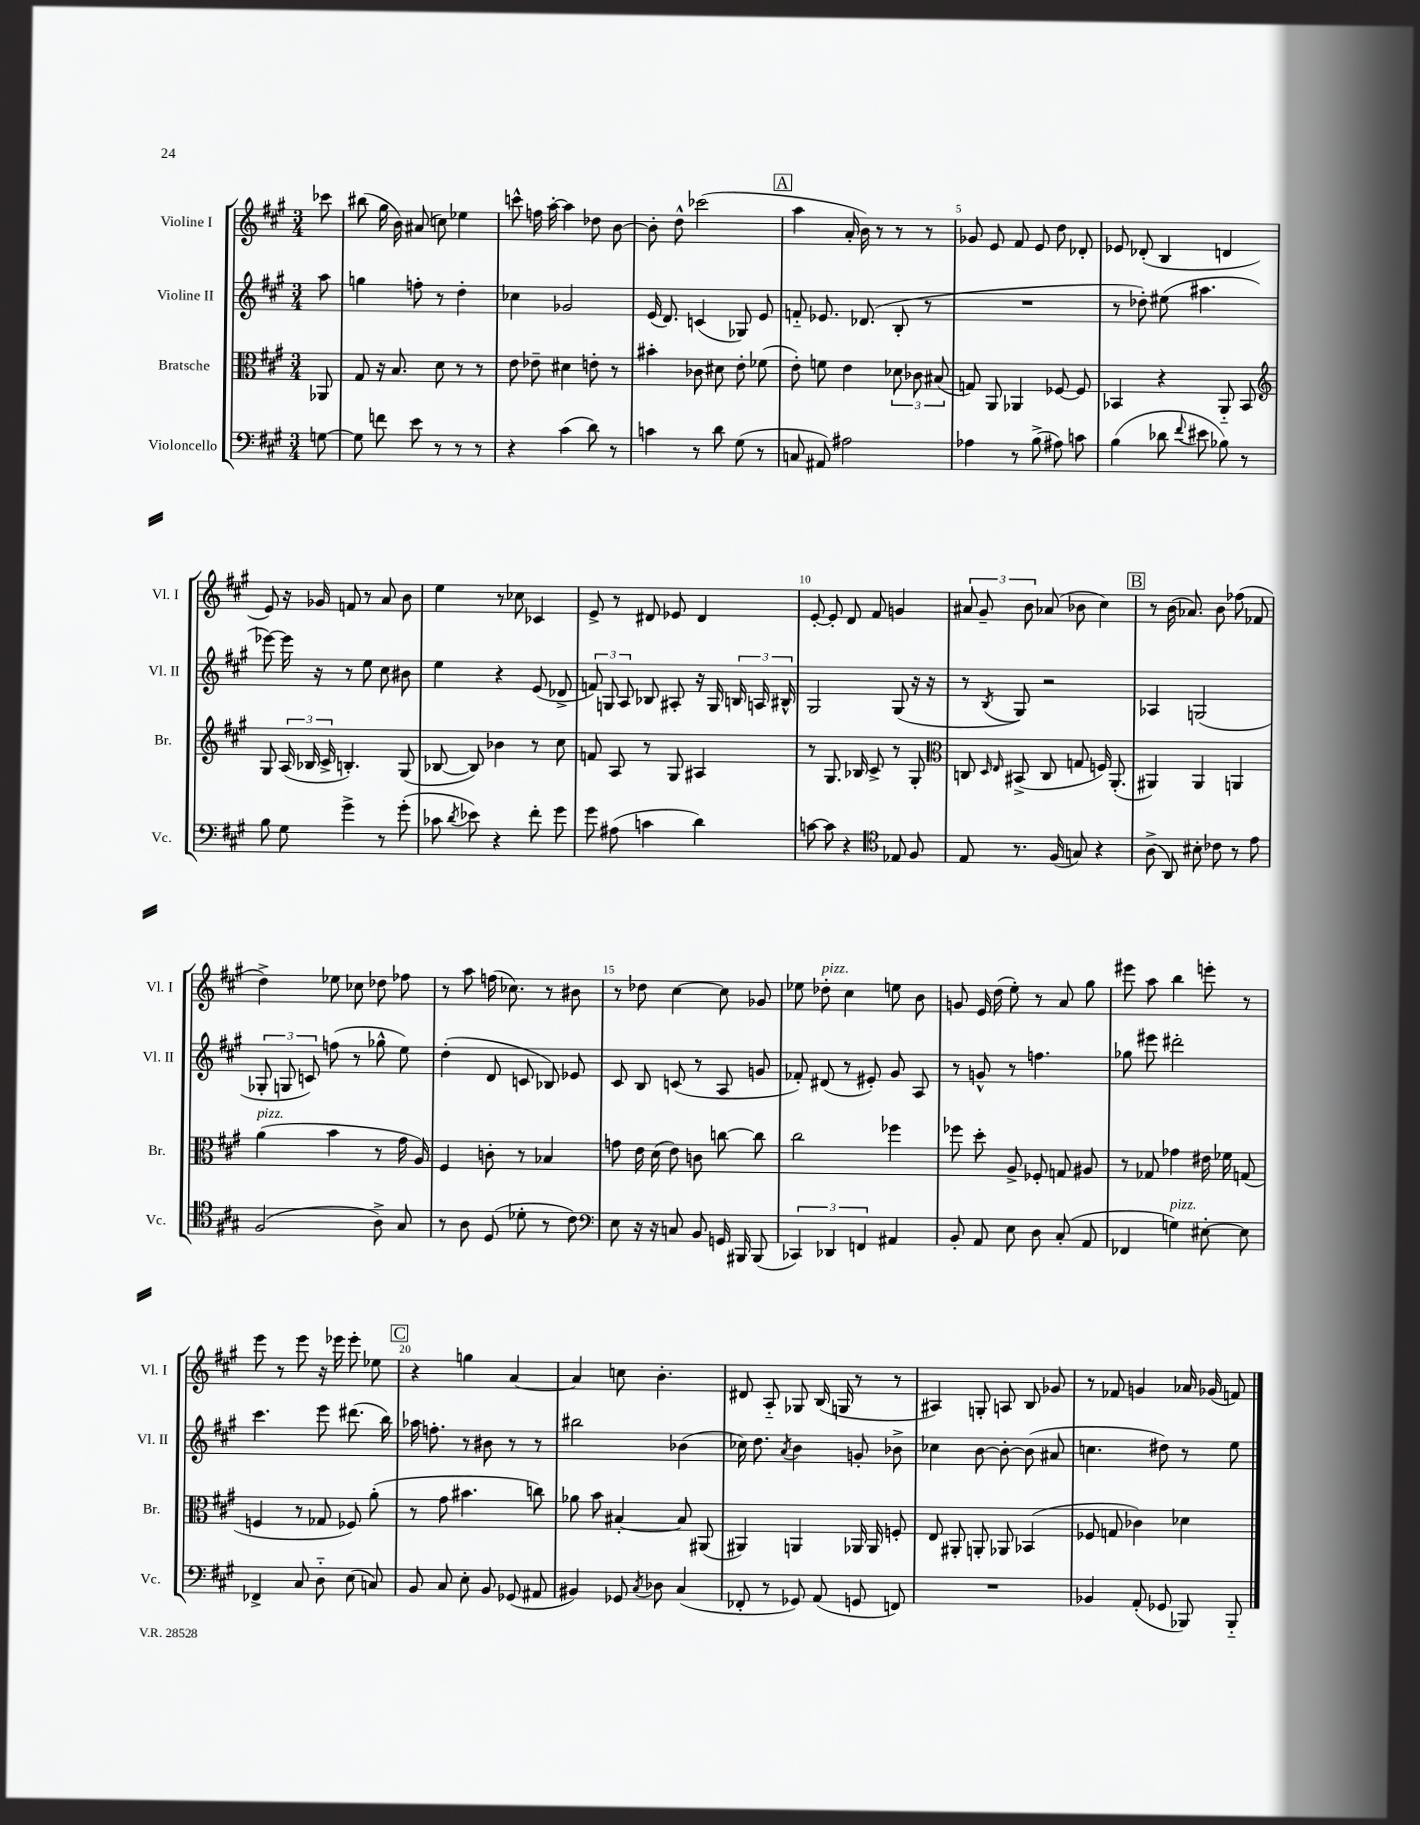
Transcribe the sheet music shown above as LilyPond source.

<<
\new StaffGroup <<
\new Staff = "s0" \with { instrumentName = "Violine I" shortInstrumentName = "Vl. I" } {
    \clef treble \key a \major \numericTimeSignature \time 3/4 \partial 8
    \autoBeamOff ces'''8 |
    bis''8( gis''16 b'16) ais'8( c''8) ees''4 |
    c'''8-^ f''16 a''16~-. a''4 des''8 b'8~ |
    b'8-. d''8-^ ces'''2( |
    \mark \markup { \box "A" } a''4 a'16-. b'16) r8 r8 r8 |
    ges'8 e'8 fis'8 e'8 d''8 des'8-. |
    ees'8 des'8-.( b4 d'4 |
    e'8) r16 ges'16 f'8 r8 a'8 b'8 |
    e''4 r8 ces''8 ces'4 |
    e'8-> r8 dis'8 ees'8 dis'4 |
    e'8~-. e'8-. d'8 fis'8 g'4 |
    \tuplet 3/2 { ais'8 gis'8-- b'8 } aes'8( bes'8 cis''4) |
    \mark \markup { \box "B" } r8 b'16( aes'8.) b'8 fes''8( fes'8 |
    d''4->) ees''8 ces''8 des''8 fes''8 |
    r8 a''8 f''16( ces''8.) r8 bis'8 |
    r8 des''8 cis''4~ cis''8 ges'8 |
    ees''8 des''8-.^\markup { \italic "pizz." } cis''4 e''8 b'8 |
    g'8 e'16 d''16( e''8-.) r8 a'8 gis''8 |
    eis'''8 a''8 b''4 e'''8-. r8 |
    e'''8 r8 e'''8 r16 ees'''16 ees'''8-. ees''8 |
    \mark \markup { \box "C" } r4 g''4 a'4~ |
    a'4 c''8 b'4.-. |
    dis'8 a8-_ ges8 b16( g16 r8 r8 |
    ais4) g8-. a8 b8 ges'8 |
    r8 fes'8 g'4 aes'16 ges'16( f'8) \bar "|." |
}
\new Staff = "s1" \with { instrumentName = "Violine II" shortInstrumentName = "Vl. II" } {
    \clef treble \key a \major \numericTimeSignature \time 3/4 \partial 8
    \autoBeamOff a''8 |
    g''4 f''8-. r8 d''4-. |
    ces''4 ges'2 |
    e'16( d'8.) c'4( ges8) e'8 |
    \mark \markup { \box "A" } f'8-_ ees'8. des'8.( b8-. r8 |
    R2. |
    r8 des''8-.) eis''8( ais''4. |
    ees'''8~) ees'''16 r16 r8 e''8 cis''8 bis'8 |
    e''4 r4 e'8( des'8-> |
    \tuplet 3/2 { f'8) g8 a8 } bes8 ais8-. r16 g16 \tuplet 3/2 { b16 a16 bis16-^ } |
    gis2 gis8( r16 r16 |
    r8 \acciaccatura { b8 } gis8) r2 |
    \mark \markup { \box "B" } aes4 g2( |
    \tuplet 3/2 { ges8-. g8 c'8) } f''8( r8 ges''8-^ e''8) |
    d''4-.( d'8 c'8 bes8) ees'8 |
    cis'8 b8 c'8( r8 a8 g'8 |
    fes'8-.) dis'8( r8 eis'8-.) gis'8 a8 |
    r8 g'8-^ r8 f''4. |
    ges''8 eis'''8 dis'''2-. |
    cis'''4. e'''8 dis'''8.( b''16) |
    \mark \markup { \box "C" } aes''16 f''8.-. r8 bis'8 r8 r8 |
    bis''2 bes'4( |
    ces''16) d''8. \acciaccatura { a'8 } b'4 g'8-. bes'8-> |
    ces''4 b'8~ b'8~-. b'8( ais'8 |
    c''4. dis''8) r8 e''8 \bar "|." |
}
\new Staff = "s2" \with { instrumentName = "Bratsche" shortInstrumentName = "Br." } {
    \clef alto \key a \major \numericTimeSignature \time 3/4 \partial 8
    \autoBeamOff aes,8 |
    gis8 r16 b8. d'8 r8 r8 |
    e'8 ees'8-- dis'4 e'8-. r8 |
    bis'4-. ces'8 dis'8 e'8-. fes'8( |
    \mark \markup { \box "A" } e'8-.) f'8 e'4 \tuplet 3/2 { des'8 ces'8 bis8( } |
    g8) a,8 aes,4 fes8~ fes8 |
    bes,4 r4 a,8-_ bes,8 |
    \clef treble gis8 \tuplet 3/2 { a16( bes16 cis'16-> } b4.-.) gis8( |
    bes8~ bes8) bes'4 r8 cis''8 |
    f'8 a8 r8 gis8 ais4 |
    r8 gis8. bes16 cis'8-> r8 gis8-. |
    \clef alto c8 \grace { d16 e16 } bis,8->( c8 g8 f16) a,8.-.( |
    \mark \markup { \box "B" } ais,4) ais,4 a,4 |
    a'4^\markup { \italic "pizz." }( b'4 r8 gis'16 a16) |
    fis4 c'8-. r8 bes4 |
    g'8 e'16 d'16( e'8) c'8 c''8~ c''8 |
    cis''2 fes''4 |
    fes''8 d''8-. a8-> fes8-. g8 ais8 |
    r8 ges8 ges'4 eis'16 fes'16 g8( |
    f4 r8 ges8 fes8) a'8-.( |
    \mark \markup { \box "C" } r8 gis'8 bis'4. c''8) |
    aes'8 b'8 bis4~-. bis8 ais,8( |
    ais,4) a,4 aes,16 aes,16 f8-. |
    e8 ais,8-. a,8-. aes,8 bes,4( |
    fes8 g8 ces'4) des'4 \bar "|." |
}
\new Staff = "s3" \with { instrumentName = "Violoncello" shortInstrumentName = "Vc." } {
    \clef bass \key a \major \numericTimeSignature \time 3/4 \partial 8
    \autoBeamOff g8~ |
    g8 f'8 e'8 r8 r8 r8 |
    r4 cis'4( d'8) r8 |
    c'4 r8 d'8 gis8( r8 |
    \mark \markup { \box "A" } c8 ais,8) ais2 |
    aes4 r8 b8->( ais8) c'8 |
    b4( des'8 \appoggiatura { fis'8 } eis'8 bes8) r8 |
    b8 gis8 gis'4-> r8 gis'8-.( |
    ces'8 \acciaccatura { d'8 } ees'8) r4 fis'8-. gis'8 |
    gis'8 ais8( c'4 d'4) |
    c'8~ c'8 r4 \clef tenor ees8 fis8 |
    e8 r8. fis16( g8) r4 |
    \mark \markup { \box "B" } a8->( a,8) bis8-. ces'8 r8 e'8 |
    fis2( a8->) gis8 |
    r8 a8 d8( des'8-. r8 cis'8) |
    \clef bass e8 r16 r16 c8 b,8 g,16 bis,,16 bis,,8( |
    \tuplet 3/2 { ces,4) des,4 f,4 } ais,4 |
    b,8-. a,8 e8 d8 cis8-.( a,8 |
    fes,4 g4^\markup { \italic "pizz." }) eis8~-. eis8 |
    fes,4-> cis8 d8-_ e8( c8) |
    \mark \markup { \box "C" } b,8 cis8 e8-. b,8 ges,8( ais,8 |
    bis,4) ges,8 \acciaccatura { cis8 } des8 cis4( |
    fes,8-. r8 ges,8) a,8( g,8 f,8) |
    R2. |
    bes,4 a,8-.( ges,8 bes,,8) bes,,8-_ \bar "|." |
}
>>
>>
\layout { \context { \Score \override BarNumber.break-visibility = ##(#f #t #t) barNumberVisibility = #(every-nth-bar-number-visible 5) } }
